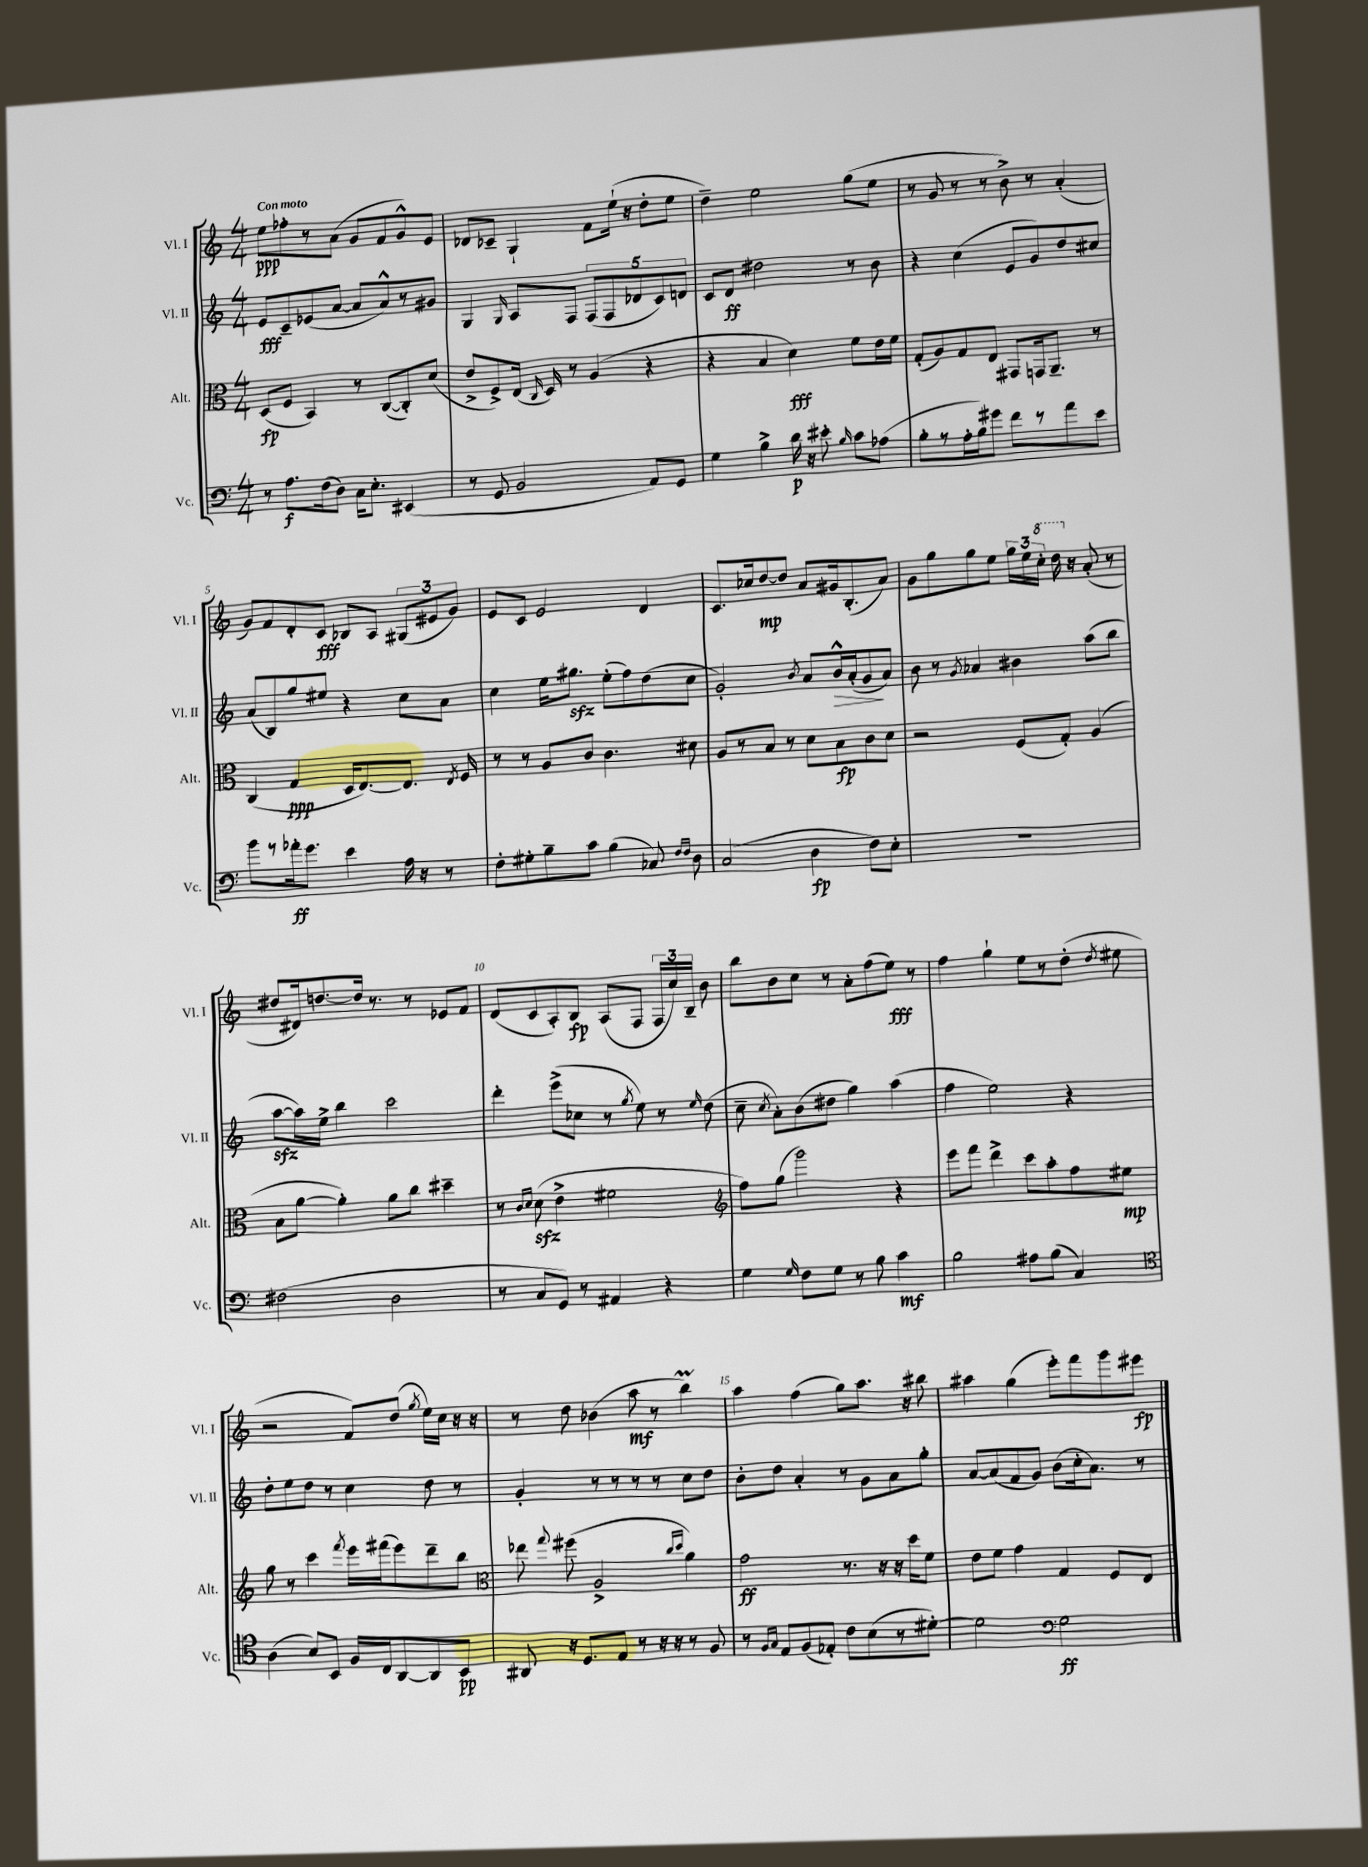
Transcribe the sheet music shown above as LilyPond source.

<<
\new StaffGroup <<
\new Staff = "s0" \with { instrumentName = "Vl. I" shortInstrumentName = "Vl. I" } {
    \clef treble \key c \major \numericTimeSignature \time 4/4 \tempo "Con moto"
    \autoBeamOff e''8[\ppp fes''8-. r8 a'8]( g'8[ f'8 g'8-^) e'8] |
    des'8[ ces'8]-- g4-! f'8[ e''16]-!( r16 d''8[-. e''8] |
    d''4--) e''2 g''8[( e''8] |
    r8 g'8 r8 r8 b'8->) r8 a'4-.( |
    g'8[) f'8 d'8-. c'8]\fff bes8[ a8] \tuplet 3/2 { gis8[( eis'8 g'8]) } |
    e'8[ c'8] e'2 d'4 |
    c'8.[ ces''16 d''8~\mp d''8] a'8[ gis'16 b8.-.( a'8]) |
    g'8[ g''8 g''8 e''8] \tuplet 3/2 { g''16[ e''16 \ottava #1 c'''16]-. } d'''16 \ottava #0 r16 a'8-.( r8 |
    dis''8[ dis'16) d''8.~ d''16] r8. r8 ees'8[ f'8] |
    d'8[( c'8 a8-.) b8]\fp a8[( f8] \tuplet 3/2 { f16[ c''16) b16]-- } b'8 |
    b''8[ b'8 c''8] r8 a'8[-. f''8( e''8]\fff) r8 |
    f''4 g''4-! e''8[ r8 d''8]-.( \acciaccatura { d''8 } eis''8 |
    r2 f'8[) d''8]( \acciaccatura { g''8 } e''16[) c''16] r16 r16 |
    r8 d''8 bes'4( a''8\mf r8 b''4\prall) |
    a''4 f''4( g''8[) a''8.] r16 bis''8 |
    ais''4 g''4( e'''8[-.) f'''8 g'''8 eis'''8]\fp \bar "|." |
}
\new Staff = "s1" \with { instrumentName = "Vl. II" shortInstrumentName = "Vl. II" } {
    \clef treble \key c \major \numericTimeSignature \time 4/4
    \autoBeamOff e'8[\fff c'8-- ees'8( a'8]~ a'8[ a'8-^) r8 gis'8] |
    g4 \grace { g16 } a8[ f8] \tuplet 5/4 { f8[( f8 des'8 c'8) d'8] } |
    c'8[ d'8]\ff dis''2 r8 b'8 |
    r4 c''4( e'8[ g'8) d''8 cis''8] |
    a'8[( b8) g''8 eis''8] r4 c''8[ a'8] |
    c''4 e''16[ gis''8.]\sfz e''8[-.( f''8) d''8( c''8] |
    g'2-.) \acciaccatura { b'8 } a'8[ b'16-^\> a'16-.( g'8\! a'8]) |
    b'8 r8 \acciaccatura { g'8 } aes'4 bis'4 a''8[( b''8] |
    a''8[~\sfz a''16) e''16]-> b''4 c'''2 |
    d'''4-. e'''8[->( ces''8] r8 \acciaccatura { g''8 } e''8) r8 \grace { e''16 } d''8( |
    c''8-- \acciaccatura { c''8 } a'8[-.) b'8( dis''8] g''4) a''4( |
    f''4 e''2) r4 |
    d''8[-. e''8 d''8] r8 c''4 d''8 r8 |
    g'4-. r8 r8 r8 r8 c''8[ d''8] |
    b'8[-. d''8] a'4-. r8 g'8[ a'8 g''8]-. |
    a'8[~ a'8( f'8 g'8]) b'8[( c''16-. a'8.]) r8 \bar "|." |
}
\new Staff = "s2" \with { instrumentName = "Alt." shortInstrumentName = "Alt." } {
    \clef alto \key c \major \numericTimeSignature \time 4/4
    \autoBeamOff d8[\fp( f8] b,4) r8 c8[~( c8-.) d'8]( |
    e'8[-> f8->) e16]( \grace { c16 } d16) r8 a4( r4 |
    r4 b4 d'4\fff) f'8[ e'16 f'16] |
    g8[-.( a8) g8 e8] gis,8[ g,16 a,8.]-- r8 |
    c4( g4\ppp d16[ e8.~) e8.] \acciaccatura { e8 } f16 |
    r8 r8 a8[ c'8] c'4. dis'8 |
    a8[ r8 b8] r8 d'8[ b8\fp c'8 d'8] |
    r2 f8[( g8]-.) a4( |
    b8[ a'8]~ a'4-.) a'8[ c''8] dis''4-- |
    r8 \grace { c'16[ d'16] } d'8\sfz( e'4-> fis'2 |
    \clef treble f''8[) g''8]( g'''2) r4 |
    e'''8[ f'''8] d'''4-> c'''8[ a''8-. f''8 eis''8]\mp |
    g''8 r8 c'''4 \acciaccatura { f'''8 } e'''16[ fis'''16( e'''8) d'''8-- b''8] |
    \clef alto ees''8 \appoggiatura { g''8 } fis''8( a2-> \grace { c''16[ d''16] } a'4) |
    g'2\ff r8. r16 r16 d''16[ f'8] |
    e'8[ f'8] g'4 g4 f8[ e8] \bar "|." |
}
\new Staff = "s3" \with { instrumentName = "Vc." shortInstrumentName = "Vc." } {
    \clef bass \key c \major \numericTimeSignature \time 4/4
    \autoBeamOff r8 a8.[\f f16( d8]) c16[ e8.]-. eis,4( |
    r8 g,8 b,2 a,8[) g,8] |
    g4 b4-> d'16\p r16 eis'8-. \grace { b16 } c'8[ aes8]( |
    b8[-. r8 a16-. b16) gis'8] f'8[ r8 a'8 e'8] |
    b'8[ r8 aes'16-.\ff g'8.] e'4 a16 r16 r8 |
    f8[-. gis8-. b8-- c'8] b4( ces8) \grace { f16[ f16] } d8 |
    c2( d4\fp f8[) e8]-. |
    R1 |
    fis2( d2 |
    r8 c8[ g,8]) r8 ais,4 r4 |
    g4 \grace { g16 } f8[ g8] r8 b8 c'4\mf |
    b2 ais8[ b8]( c4) |
    \clef tenor a4( b8[) b,8] f16[ c16 a,8~ a,8 b,8]\pp |
    ais,8 r16 d8.[ e8] r8 r16 r16 r8 f8 |
    r8 \grace { f16[ g16] } e8[ f8( ees8]-.) c'8[ b8( r8 dis'8]~-.) |
    dis'2 \clef bass g2\ff \bar "|." |
}
>>
>>
\layout { \context { \Score \override BarNumber.break-visibility = ##(#f #t #t) barNumberVisibility = #(every-nth-bar-number-visible 5) } }
